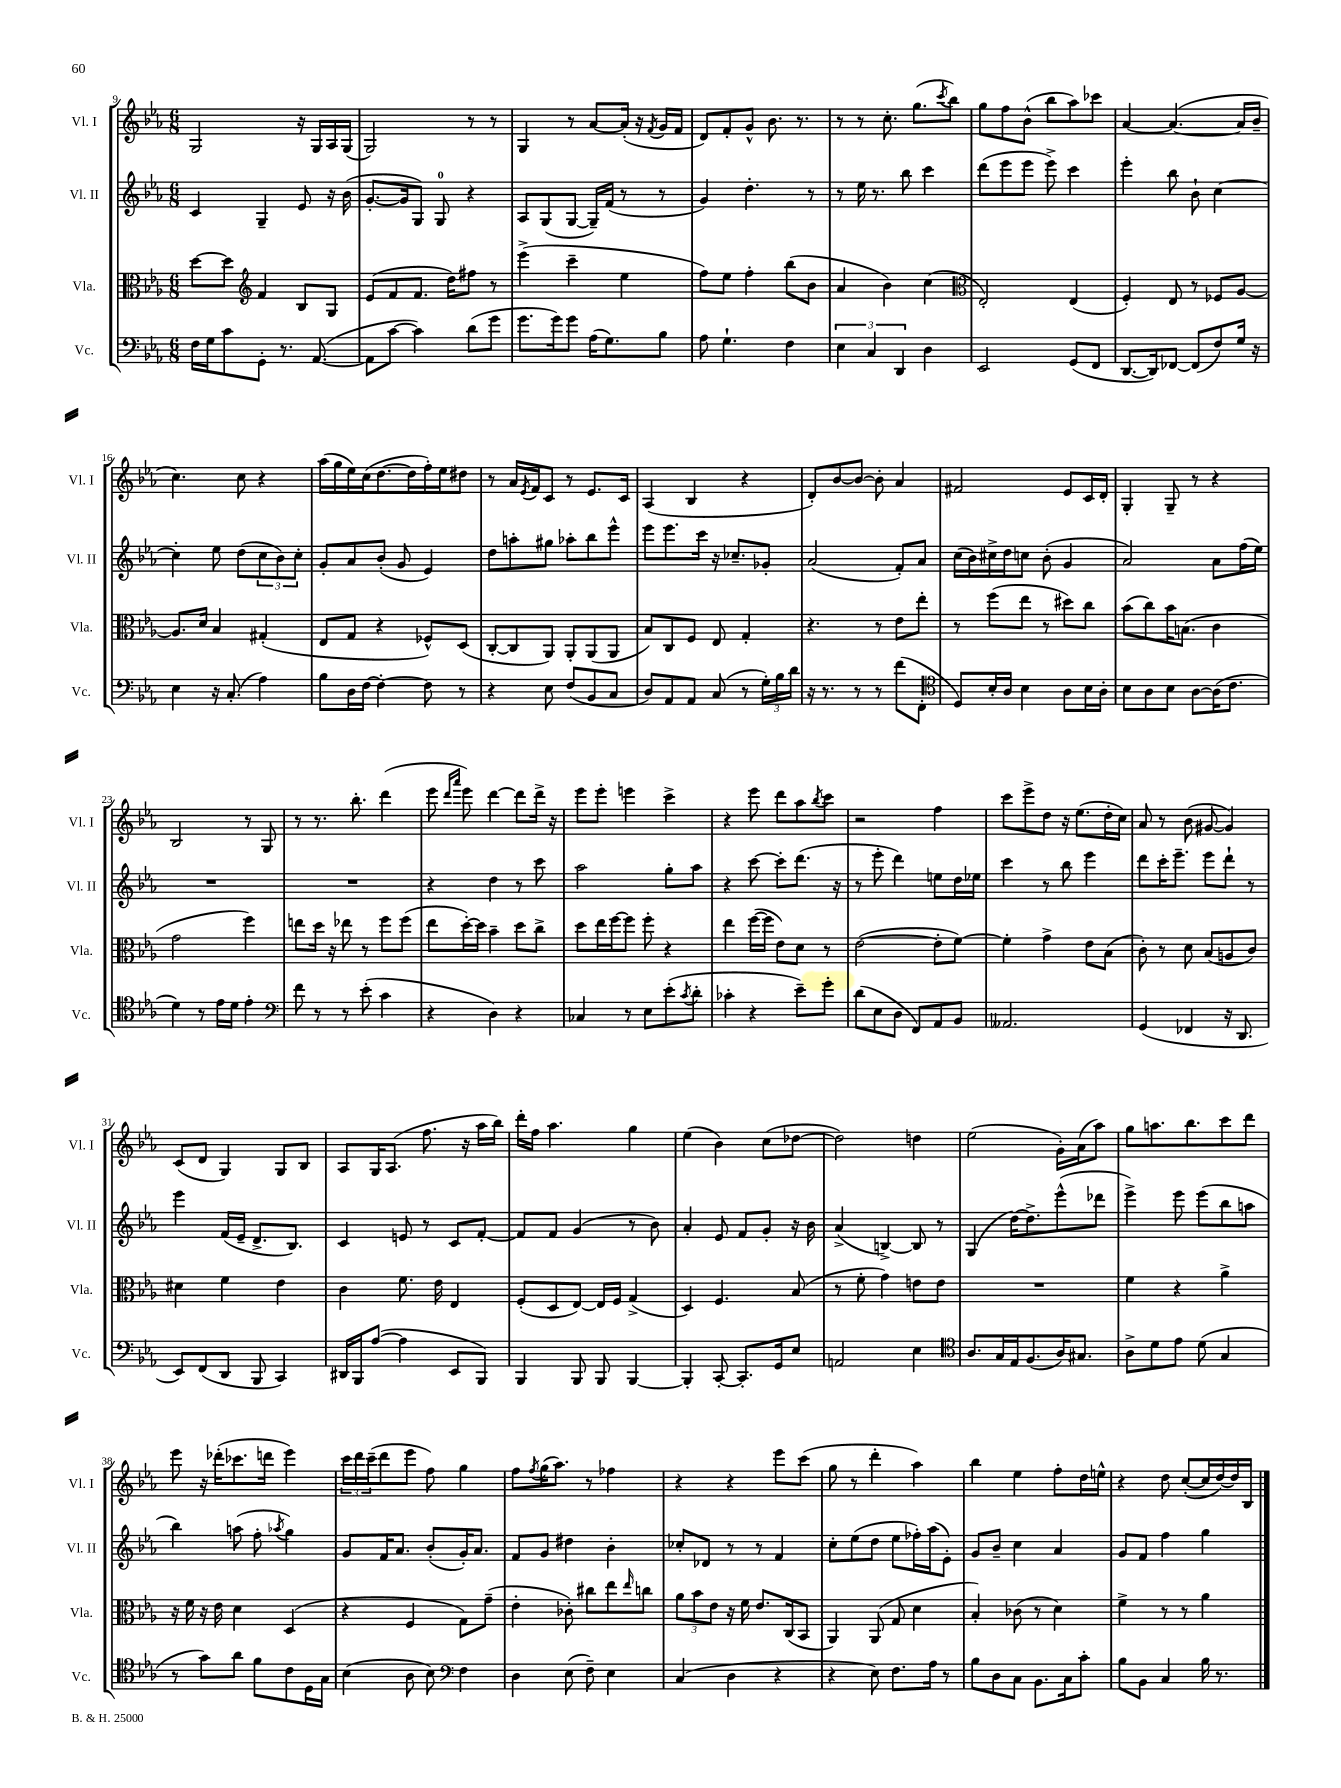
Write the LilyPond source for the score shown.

<<
\new StaffGroup <<
\new Staff = "s0" \with { instrumentName = "Vl. I" shortInstrumentName = "Vl. I" } {
    \clef treble \key ees \major \numericTimeSignature \time 6/8
    g2 r16 g16 aes16 g16( |
    g2) r8 r8 |
    g4 r8 aes'8~ aes'16-.( r16 \acciaccatura { f'8 } g'16 f'16 |
    d'8) f'8-. g'8-^ bes'8. r8. |
    r8 r8 c''8.-. g''8.( \acciaccatura { c'''8 } bes''8) |
    g''8 f''8 bes'8-^( bes''8 aes''8) ces'''8 |
    aes'4~ aes'4.~( aes'16 bes'16-- |
    c''4.) c''8 r4 |
    aes''16( g''16 ees''16) c''16( d''8.~ d''16 f''16-.) ees''16 dis''8 |
    r8 aes'16 \acciaccatura { ees'8 } f'16 c'8 r8 ees'8. c'16 |
    aes4( bes4 r4 |
    d'8-.) bes'8~ bes'8~ bes'8-. aes'4 |
    fis'2 ees'8 c'16 d'16-. |
    g4-. g8-- r8 r4 |
    bes2 r8 g8 |
    r8 r8. bes''8.-. d'''4( |
    ees'''8 \grace { d'''16 aes'''16 } ees'''8) d'''4~ d'''8 d'''16-> r16 |
    ees'''8 ees'''8-. e'''4 c'''4-> |
    r4 ees'''8 d'''8 aes''8 \acciaccatura { bes''8 } c'''8 |
    r2 f''4 |
    c'''8 ees'''8-> d''8 r16 ees''8.( d''16-. c''16) |
    aes'8 r8 bes'8( gis'8~ gis'4) |
    c'8( d'8 g4) g8 bes8 |
    aes8 g16 aes8.( f''8. r16 aes''16 bes''16) |
    d'''16-. f''16 aes''4. g''4 |
    ees''4( bes'4) c''8( des''8~ |
    des''2) d''4 |
    ees''2( g'16-.) aes'16( aes''8) |
    g''8 a''8. bes''8. c'''8 d'''8 |
    ees'''8 r16 des'''16-.( ces'''8. d'''16 ees'''4) |
    \tuplet 3/2 { c'''16 d'''16 c'''16--( } d'''8 ees'''8 f''8) g''4 |
    f''8 \acciaccatura { f''8 } g''16( aes''8.) r8 fes''4 |
    r4 r4 ees'''8 c'''8( |
    g''8 r8 d'''4-. aes''4) |
    bes''4 ees''4 f''8-. d''16 e''16-^ |
    r4 d''8 c''8~-.( c''16 d''16~) d''16 bes16 \bar "|." |
}
\new Staff = "s1" \with { instrumentName = "Vl. II" shortInstrumentName = "Vl. II" } {
    \clef treble \key ees \major \numericTimeSignature \time 6/8
    c'4 g4-- ees'8 r16 bes'16( |
    g'8.~-. g'16 g8) g8-0 r4 |
    aes8 g8( g8~ g16--) f'16( r8 r8 |
    g'4) d''4.-. r8 |
    r8 ees''16 r8. bes''8 c'''4 |
    d'''8( ees'''8 ees'''8 ees'''8->) c'''4 |
    ees'''4-. bes''8 bes'8-! c''4~ |
    c''4-. ees''8 d''8( \tuplet 3/2 { c''8 bes'8) c''8-. } |
    g'8-. aes'8 bes'8-.( g'8 ees'4) |
    d''8 a''8-. gis''8 aes''8-. bes''8 ees'''8-^ |
    ees'''8 ees'''8. c'''16 r16 ces''8.-- ges'8-. |
    aes'2( f'8-.) aes'8 |
    c''16( bes'16) cis''16-> d''16 c''8 bes'8-.( g'4 |
    aes'2) aes'8 f''16( ees''16) |
    R2. |
    R2. |
    r4 d''4 r8 c'''8 |
    aes''2 g''8-. aes''8 |
    r4 c'''8~ c'''8-. d'''8.( r16 |
    r8 ees'''8-. d'''4) e''8 d''16 ees''16 |
    c'''4 r8 bes''8 ees'''4 |
    d'''8 c'''16-. ees'''8.-- ees'''8 d'''8-! r8 |
    ees'''4 f'16( ees'16-- d'8.-> bes8.) |
    c'4 e'8 r8 c'8 f'8~-. |
    f'8 f'8 g'4( r8 bes'8) |
    aes'4-. ees'8 f'8 g'8-. r16 bes'16 |
    aes'4->( b4~->) b8 r8 |
    g4( d''16~) d''8.-> ees'''8-^( des'''8 |
    ees'''4->) ees'''8 ees'''8( bes''8 a''8 |
    bes''4) a''8( f''8-. \acciaccatura { aes''8 } g''4) |
    g'8 f'16 aes'8. bes'8-.( g'16-.) aes'8. |
    f'8 g'8 dis''4 bes'4-. |
    ces''8-. des'8 r8 r8 f'4 |
    c''8-. ees''8( d''8 ees''8 fes''16-.) aes''16( ees'8-.) |
    g'8 bes'8-- c''4 aes'4 |
    g'8 f'8 f''4 g''4 \bar "|." |
}
\new Staff = "s2" \with { instrumentName = "Vla." shortInstrumentName = "Vla." } {
    \clef alto \key ees \major \numericTimeSignature \time 6/8
    d''8~ d''8 \clef treble f'4 bes8 g8 |
    ees'8( f'8 f'8. d''16) fis''8 r8 |
    ees'''4->( c'''4-- ees''4 |
    f''8) ees''8 f''4-. bes''8( bes'8 |
    aes'4 bes'4) c''4( |
    \clef alto ees2-.) ees4( |
    f4-.) ees8 r8 fes8 aes8~ |
    aes8. d'16 bes4 gis4-.( |
    ees8 g8 r4 fes8-^) d8( |
    c8~-. c8 aes,8) aes,8-. aes,8( aes,8 |
    bes8) c8 f8 ees8 g4-. |
    r4. r8 ees'8 ees''8-. |
    r8 f''8( ees''8 r8 dis''8) c''8 |
    bes'8( c''8) bes'16 b8.( c'4 |
    g'2 f''4) |
    e''8 d''16 r16 ees''8 r8 f''8 f''8( |
    ees''8 d''16~-.) d''16 bes'4-- d''8 c''8-> |
    d''8 ees''16 f''16~ f''8 f''8-. r4 |
    ees''4 f''16~( f''16 ees'8) d'8 r8 |
    ees'2~( ees'8-. f'8~) |
    f'4-. g'4-> ees'8 bes8( |
    c'8-.) r8 d'8 bes8( a8 c'8) |
    dis'4 f'4 ees'4 |
    c'4 f'8. ees'16 ees4 |
    f8-.( d8 ees8~) ees16 f16 g4->( |
    d4) f4. bes8( |
    r8 f'8-. g'4) e'8 e'8 |
    R2. |
    f'4 r4 aes'4-> |
    r16 f'16 r16 ees'16 d'4 d4( |
    r4 f4 g8) g'8--( |
    ees'4-. ces'8-.) cis''8 ees''8 \grace { ees''16 } c''8 |
    \tuplet 3/2 { aes'8 bes'8 ees'8 } r16 f'16 ees'8. c16( bes,8 |
    aes,4) aes,8( g8 d'4 |
    bes4-.) ces'8( r8 d'4) |
    f'4-> r8 r8 aes'4 \bar "|." |
}
\new Staff = "s3" \with { instrumentName = "Vc." shortInstrumentName = "Vc." } {
    \clef bass \key ees \major \numericTimeSignature \time 6/8
    f16 g16 c'8 g,8-. r8. aes,8.~( |
    aes,8 c'8~ c'4) d'8( g'8 |
    g'8. g'16) g'8 aes16( g8.) bes8 |
    aes8 g4.-! f4 |
    \tuplet 3/2 { ees4 c4 d,4 } d4 |
    ees,2 g,8( f,8 |
    d,8.~ d,16) fes,8~ fes,8( f8) g16 r16 |
    ees4 r16 c8.-.( aes4) |
    bes8 d16 f16~ f4~-. f8 r8 |
    r4 ees8 f8( bes,8 c8 |
    d8) aes,8 aes,8 c8( r8 \tuplet 3/2 { g16-.) bes16 d'16 } |
    r16 r8. r8 r8 f'8( f,8-. |
    \clef tenor d8) bes16-. aes16 bes4 aes8 bes16 aes16-. |
    bes8 aes8 bes8 aes8~ aes16( c'8. |
    d'4) r8 ees'16 d'16 ees'4-. |
    \clef bass f'8 r8 r8 ees'8-.( c'4 |
    r4 d4) r4 |
    ces4 r8 ees8 ees'8-.( \acciaccatura { c'8 } d'8-. |
    ces'4-. r4 ees'8--) g'8-. |
    d'8( ees8 d8 f,8) aes,8 bes,8 |
    aeses,2. |
    g,4( fes,4 r16 d,8. |
    ees,8) f,8( d,8 bes,,8 c,4) |
    dis,16 bes,,16 aes8~( aes4 ees,8 bes,,8) |
    bes,,4 bes,,8 bes,,8 bes,,4~ |
    bes,,4-. c,8~-. c,8.-. g,16 ees8 |
    a,2 ees4 |
    \clef tenor aes8. g16 ees16 f8.( aes16) gis8. |
    aes8-> d'8 ees'8 d'8( g4 |
    r8 g'8) aes'8 f'8 c'8 d16 g16 |
    bes4( aes8 bes8) \clef bass f4 |
    d4 ees8( f8--) ees4 |
    c4( d4 r4 |
    r4 ees8) f8. aes16 r8 |
    bes8 d8 c8 bes,8. c16 c'8-. |
    bes8 bes,8 c4 bes16 r8. \bar "|." |
}
>>
>>
\layout { \context { \Score currentBarNumber = #9 } }
